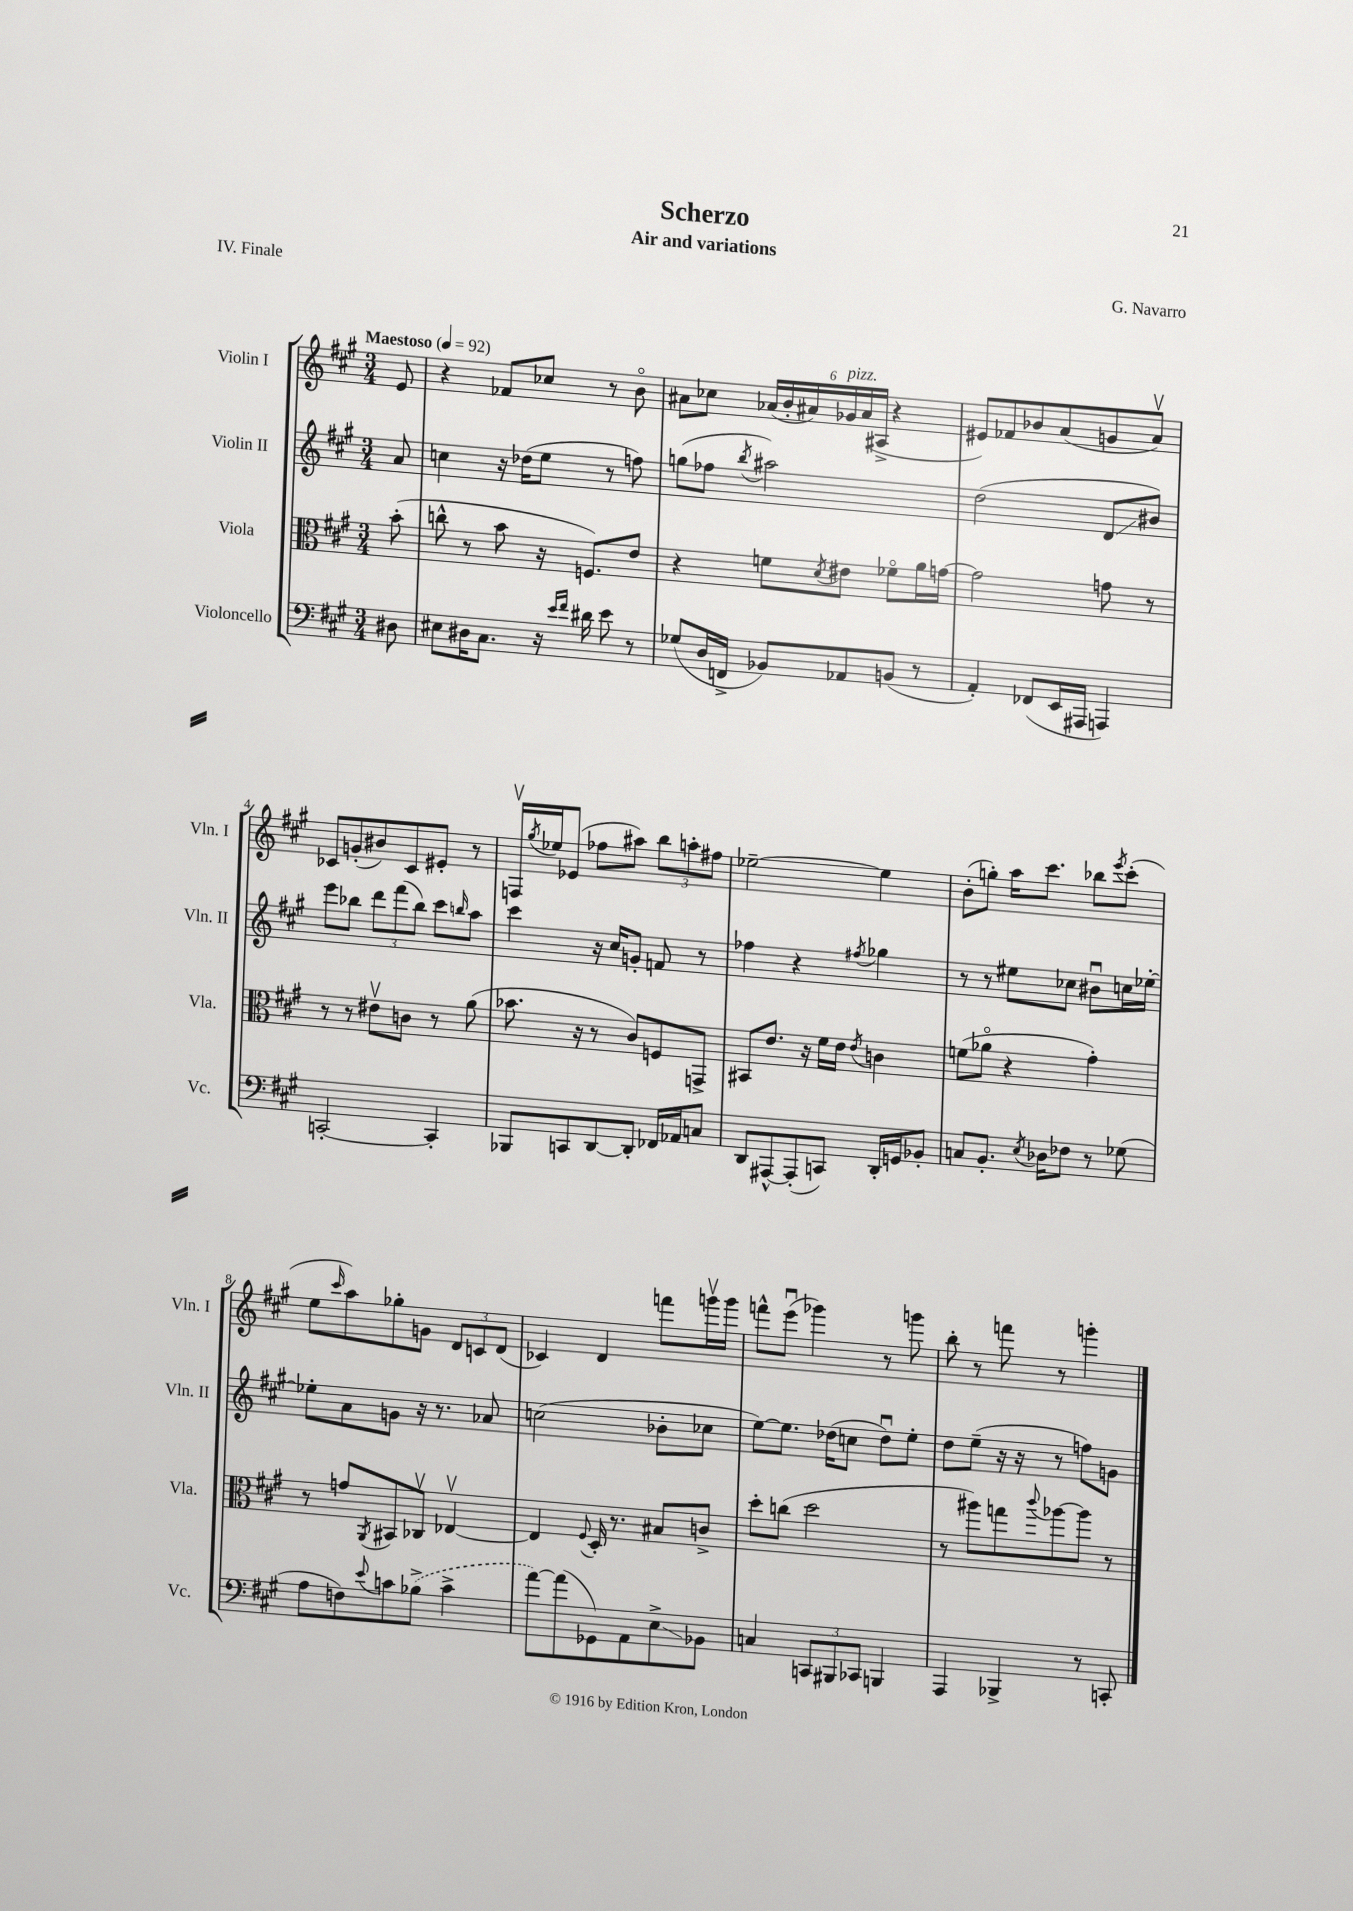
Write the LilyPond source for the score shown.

\header { title = "Scherzo" composer = "G. Navarro" subtitle = "Air and variations" piece = "IV. Finale" }
<<
\new StaffGroup <<
\new Staff = "s0" \with { instrumentName = "Violin I" shortInstrumentName = "Vln. I" } {
    \clef treble \key a \major \numericTimeSignature \time 3/4 \partial 8 \tempo "Maestoso" 4 = 92
    e'8 |
    r4 fes'8 ces''8 r8 b'8\flageolet |
    ais'8 ces''8 \tuplet 6/4 { aes'16( b'16-. ais'16) ges'16^\markup { \italic "pizz." } ais'16( ais16-> } r4 |
    eis'8) fes'8 bes'8 a'8( g'8 a'8\upbow) |
    ces'8 g'8-.( bis'8) ces'8 eis'8-. r8 |
    f16\upbow \acciaccatura { gis''8 } ees''16 ees'8( fes''8 ais''8) \tuplet 3/2 { b''8 a''8-. fis''8 } |
    ees''2~-- ees''4 |
    b'8-.( g''8-.) a''16 cis'''8. bes''8 \acciaccatura { e'''8 } cis'''8-.( |
    e''8 \grace { cis'''16 } a''8) ges''8-. g'8 \tuplet 3/2 { d'8 c'8 d'8( } |
    ces'4) d'4 f'''8 g'''16\upbow g'''16 |
    f'''8-^ e'''8\downbow( ges'''4) r8 g'''8 |
    b''8-. r8 f'''8 r8 g'''4-. \bar "|." |
}
\new Staff = "s1" \with { instrumentName = "Violin II" shortInstrumentName = "Vln. II" } {
    \clef treble \key a \major \numericTimeSignature \time 3/4 \partial 8
    a'8 |
    c''4 r16 des''16( e''8 r8 f''8) |
    g''8( fes''8 \acciaccatura { b''8 } ais''2) |
    d''2( d'8\glissando bis'8) |
    e'''8 bes''8 \tuplet 3/2 { d'''8 fis'''8( bes''8) } cis'''8 \grace { b''16 } a''8 |
    cis'''4 r16 cis''16 g'8-. f'8 r8 |
    fes''4 r4 \acciaccatura { fis''8 } ges''4 |
    r8 r8 eis''8 ces''8 bis'8\downbow c''16 ees''16~-. |
    ees''8-. a'8 g'8 r16 r8. aes'8 |
    c''2( bes'8-. ces''8 |
    e''8~) e''8. des''16( c''8 des''8\downbow) e''8-. |
    d''8 e''8--( r16 r16 r8 f''8) g'8 \bar "|." |
}
\new Staff = "s2" \with { instrumentName = "Viola" shortInstrumentName = "Vla." } {
    \clef alto \key a \major \numericTimeSignature \time 3/4 \partial 8
    b'8-.( |
    c''8-^ r8 b'8 r16 f8.) e'8 |
    r4 f'8 \acciaccatura { d'8 } eis'8 fes'8\flageolet a'16 g'16~ |
    g'2 g'8 r8 |
    r8 r8 eis'8\upbow c'8 r8 a'8( |
    bes'8. r16 r8 cis'8) f8 g,8-> |
    bis,8 e'8. r16 fis'16 e'16 \acciaccatura { e'8 } c'4 |
    f'8( aes'8\flageolet r4 gis'4-.) |
    r8 g'8 \acciaccatura { a,8 } bis,8 ces8\upbow ees4~\upbow |
    ees4 \appoggiatura { fis8 } d16-. r8. bis8 c'8-> |
    d''8-. c''8( d''2 |
    r8 ais''8) g''8 \appoggiatura { cis'''8 } aes''8~ aes''8 r8 \bar "|." |
}
\new Staff = "s3" \with { instrumentName = "Violoncello" shortInstrumentName = "Vc." } {
    \clef bass \key a \major \numericTimeSignature \time 3/4 \partial 8
    dis8 |
    eis8 dis16 cis8. r16 \grace { e'16 fis'16 } dis'16 e'8 r8 |
    ges8( d16 f,16-> bes,8) aes,8 b,8( r8 |
    a,4-.) fes,8( e,16 ais,,16 a,,4) |
    c,2~-. c,4-. |
    bes,,8 c,8 d,8~ d,8-. fes,16 aes,16 c8 |
    d,8 ais,,8~-^ ais,,8-.( c,8) d,16-. g,16 bes,8-. |
    c8 b,8.-. \acciaccatura { e8 } des16 fes8 r8 ges8( |
    a8 f8) \appoggiatura { e'8 } c'8 \once \slurDashed bes8->( c'4-> |
    a'8~) a'8( ges,8) a,8 e8->\glissando bes,8 |
    c4 \tuplet 3/2 { c,8 bis,,8 ces,8 } b,,4 |
    a,,4 bes,,4-> r8 c,8-. \bar "|." |
}
>>
>>
